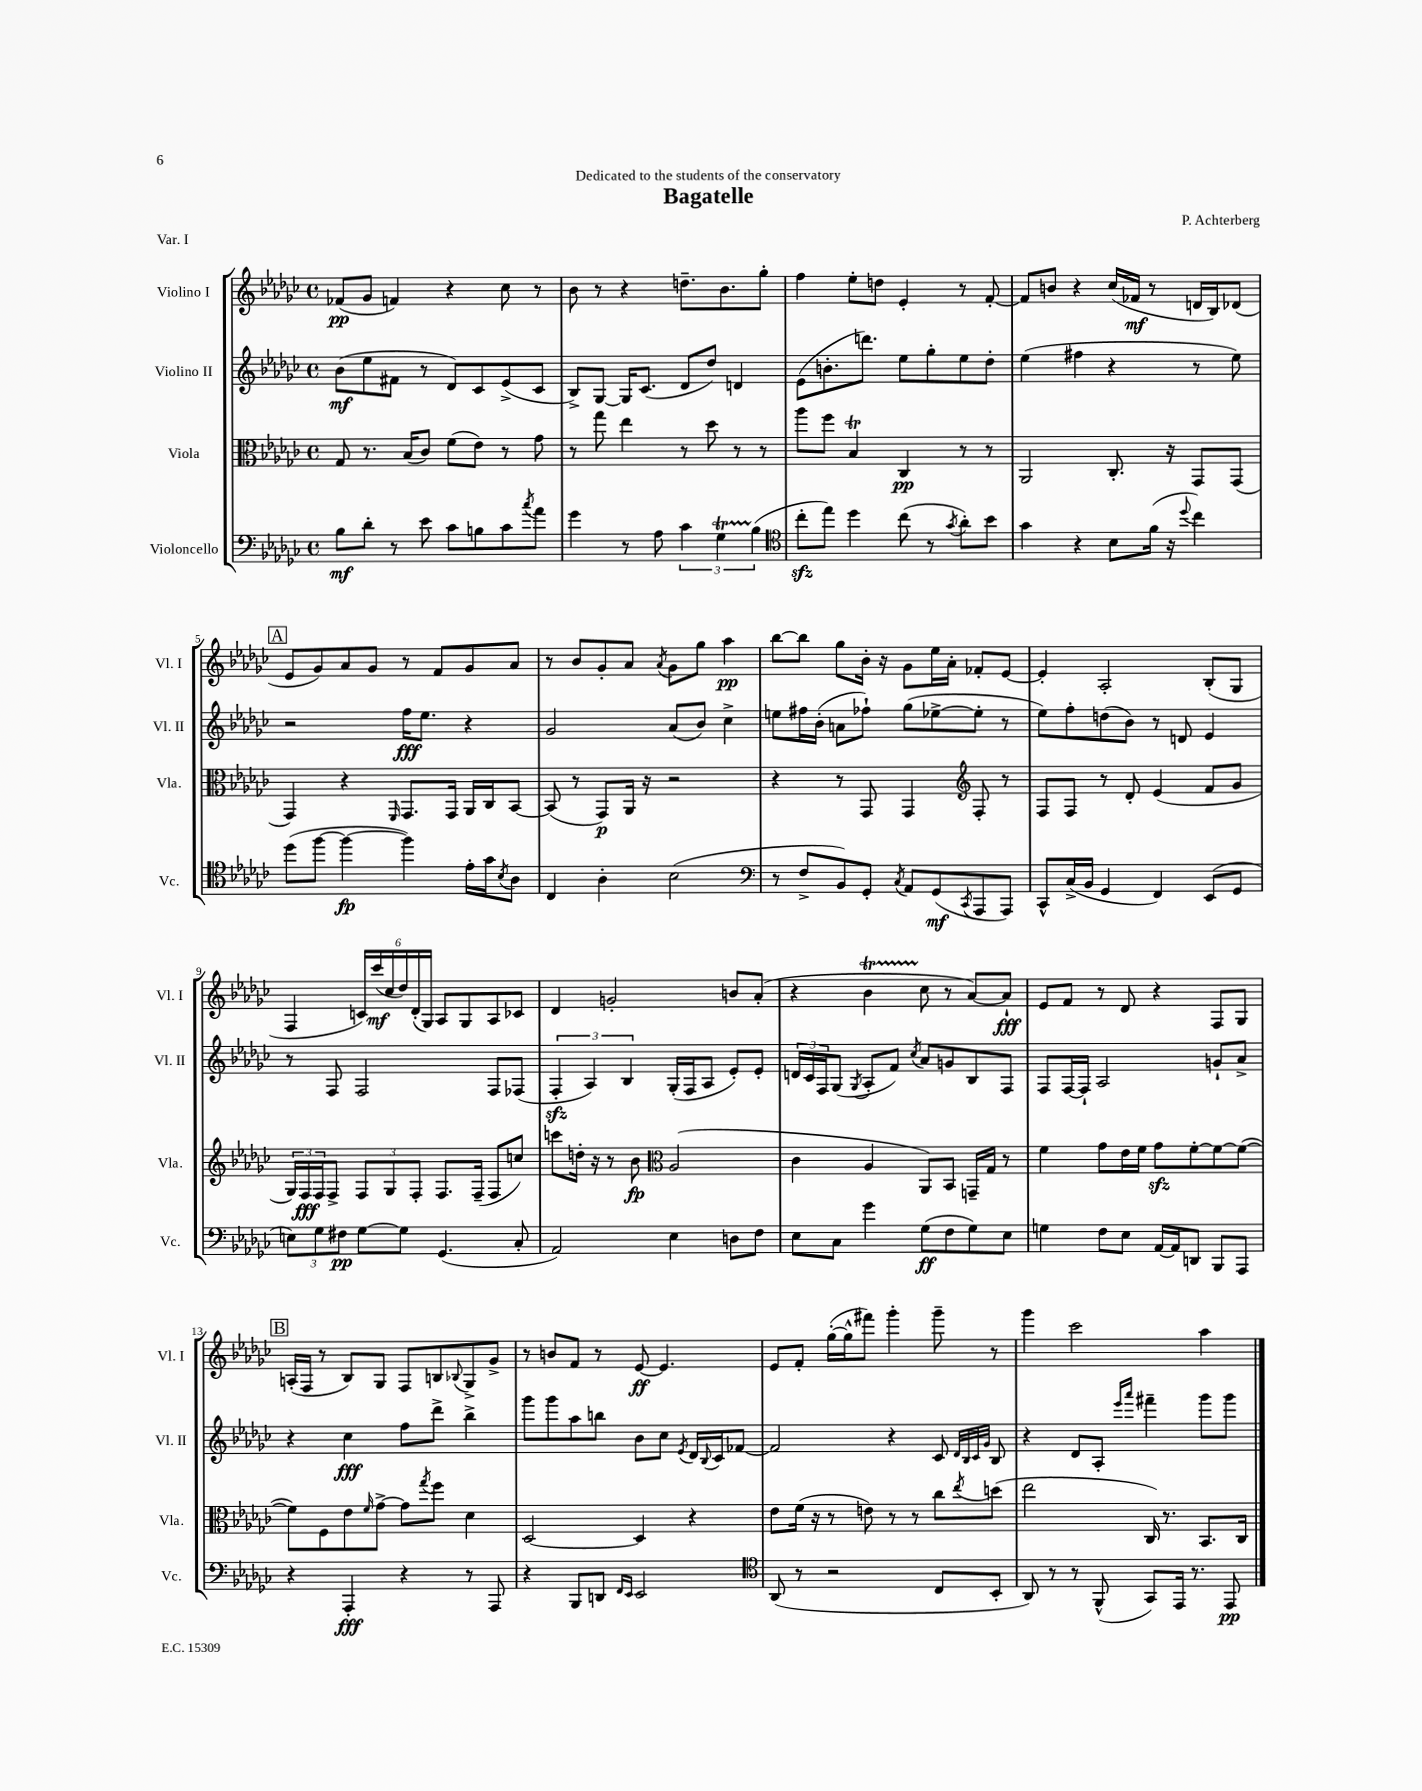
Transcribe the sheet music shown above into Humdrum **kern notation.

**kern	**kern	**kern	**kern
*staff4	*staff3	*staff2	*staff1
*clefF4	*clefC3	*clefG2	*clefG2
*k[b-e-a-d-g-c-]	*k[b-e-a-d-g-c-]	*k[b-e-a-d-g-c-]	*k[b-e-a-d-g-c-]
*M4/4	*M4/4	*M4/4	*M4/4
*met(c)	*met(c)	*met(c)	*met(c)
8B-	8G-	(8b-	(8f-
8d-'	8.r	8ee-	8g-
8r	.	8f#	4f)
.	(16B-	.	.
8e-	8c-)	8r	.
8c-	(8f	8d-)	4r
8B	8e-)	8c-	.
8c-	8r	(8e-^	8cc-
8qcc-	.	.	.
8a-	8g-	8c-	8r
=	=	=	=
4g-	8r	8B-^)	8b-
.	8gg-	[8G-	8r
8r	4ee-	16G-]	4r
.	.	(8.c-	.
8A-	.	.	.
6c-	8r	8d-	8.dd~
.	8dd-	8dd-)	.
6G-	.	.	.
.	.	.	8.b-
.	8r	4d	.
(6B-	.	.	.
.	8r	.	8gg-'
=	=	=	=
*clefC4	*	*	*
8cc-'	8aa-	(8e-	4ff
8ee-)	8ff	8.b'	.
4dd-	4B-	.	8ee-'
.	.	8.ddd)	.
.	.	.	8dd
(8cc-	4C-	8ee-	4e-'
8r	.	8gg-'	.
8qg-	.	.	.
8a-')	8r	8ee-	8r
8b-	8r	8dd-'	[8f'
=	=	=	=
4g-	2AA-	(4ee-	8f]
.	.	.	8b
4r	.	4ff#	4r
8B-	8.C-'	4r	(16cc-
.	.	.	16f-
(16f	.	.	8r
16r	16r	.	.
8qqdd-	.	.	.
4cc-)	8GG-	8r	16d
.	.	.	16B-)
.	(8GG-	8ee-)	(8d-
=	=	=	=
(8dd-	4GG-)	2r	8e-
[8ff	.	.	8g-)
4ff_	4r	.	8a-
.	.	.	8g-
.	16qqFF	.	.
4ff])	8.GG-	16ff	8r
.	.	8.ee-	.
.	.	.	8f
.	16GG-	.	.
16e-'	16AA-	4r	8g-
16g-	16C-	.	.
8qB-	.	.	.
8A-	[8BB-	.	8a-
=	=	=	=
4C-	(8BB-]	2g-	8r
.	8r	.	8b-
4A-'	8GG-)	.	8g-'
.	16AA-	.	8a-
.	16r	.	.
.	.	.	8qa-
(2B-	2r	(8a-	8g-
.	.	8b-)	8gg-
.	.	4cc-^	4aa-
=	=	=	=
*clefF4	*	*	*
8r	4r	8ee	[8bb-
8F^	.	16ff#	8bb-]
.	.	(16b-'	.
8BB-)	8r	8a	8gg-
8GG-'	8GG-	8ff-`)	16b-'
.	.	.	16r
8qC-	.	.	.
8AA-	4GG-	(8gg-	8g-
(8GG-	.	[8ee-^	16ee-
.	.	.	16a-'
*	*clefG2	*	*
8qCC-	.	.	.
8AAA-	8F'	8ee-']	8f-'
8AAA-)	8r	8r	[8e-
=	=	=	=
8CC-^^	8F	8ee-)	4e-']
(16C-^	8F	8ff'	.
16BB-	.	.	.
4GG-	8r	(8dd	2A-'
.	8d-'	8b-)	.
4FF)	(4e-	8r	.
.	.	8d	.
(8EE-	8f	4e-	(8B-'
8GG-	8g-	.	8G-
=	=	=	=
12E)	24G-)	8r	4F
.	24F	.	.
12G-	24F	.	.
.	8F^	8F	.
12F#	.	.	.
[8G-	12F	2F	24c)
.	.	.	(24ccc-
.	12G-	.	24cc-
8G-]	.	.	24dd-)
.	12F'	.	(24d-'
.	.	.	24G-)
(4.GG-	8.F	.	8A-
.	.	.	8G-
.	(16F~	.	.
.	8F	8F	8A-
8C-'	8cc)	(8F-	8c-
=	=	=	=
2AA-)	8ccc	6F'	4d-
.	16dd'	.	.
.	.	6A-)	.
.	16r	.	.
.	8r	.	2g'
.	.	6B-	.
.	8b-	.	.
*	*clefC3	*	*
4E-	(2A-	(16G-'	.
.	.	16F	.
.	.	8A-	.
8D	.	8e-')	8b
8F	.	8e-'	(8a-'
=	=	=	=
8E-	4c-	24d	4r
.	.	24c-	.
.	.	24F	.
8C-	.	(8G-	.
.	.	8qG-	.
4g-	4A-	8A-'	4b-
.	.	8f)	.
.	.	8qcc-	.
(8G-	8AA-)	8a-	8cc-
8F	8BB-	8g	8r
8G-)	16GG~	8B-	[8a-)
.	16G-	.	.
8E-	8r	8F	8a-`]
=	=	=	=
4G	4f	8F	8e-
.	.	[16F	8f
.	.	16F`]	.
8F	8g-	2A-	8r
8E-	16e-	.	8d-
.	16f	.	.
[16AA-	8g-	.	4r
16AA-]	.	.	.
8DD	[8f'	.	.
8BBB-	8f_	8g`	8F
8AAA-	(8f_	8a-^	8G-
=	=	=	=
4r	8f])	4r	(16A'
.	.	.	16F
.	8F	.	8r
4AAA-'	8e-	4cc-	8B-)
.	16qqf	.	.
.	[8g-^	.	8G-
4r	8g-]	8ff	8F
.	8qgg-	.	.
.	8ff	8ddd-^	8B
.	.	.	8qqB-
8r	4d-	4bb-^	8G-^
8AAA-	.	.	8g-^
=	=	=	=
4r	[2D-	8ggg-	8r
.	.	8ggg-	8b
8BBB-	.	8aa-	8f
8DD	.	8bb	8r
16qqFF	.	.	.
16qqEE-	.	.	.
2EE-	4D-]	8b-	[8e-
.	.	8cc-	4.e-]
.	.	8qe-	.
.	4r	16d-	.
.	.	8qqB-	.
.	.	16c-	.
.	.	[8f-	.
=	=	=	=
*clefC4	*	*	*
(8AA-	8e-	2f-]	8e-
8r	(16f	.	8f'
.	16r	.	.
2r	8r	.	([16gg-'
.	.	.	16gg-^^]
.	8e)	.	8fff#)
.	8r	4r	4ggg-'
.	8r	.	.
8C-	8cc-	8c-	8ggg-~
.	.	32qqd-	.
.	.	32qqB-	.
.	.	32qqc-	.
.	8qee-	32qqg-	.
8BB-'	(8dd	8B-	8r
=	=	=	=
8AA-)	2ee-	4r	4ggg-
8r	.	.	.
8r	.	8d-	2ccc-
(8FF^^	.	8A-'	.
.	.	16qqeee-	.
.	.	16qqaaa-	.
8GG-)	16C-)	4fff#~	.
.	8.r	.	.
16EE-	.	.	.
8.r	.	.	.
.	8.BB-	8ggg-	4aa-
8EE-	.	8ggg-	.
.	16C-	.	.
==	==	==	==
*-	*-	*-	*-
